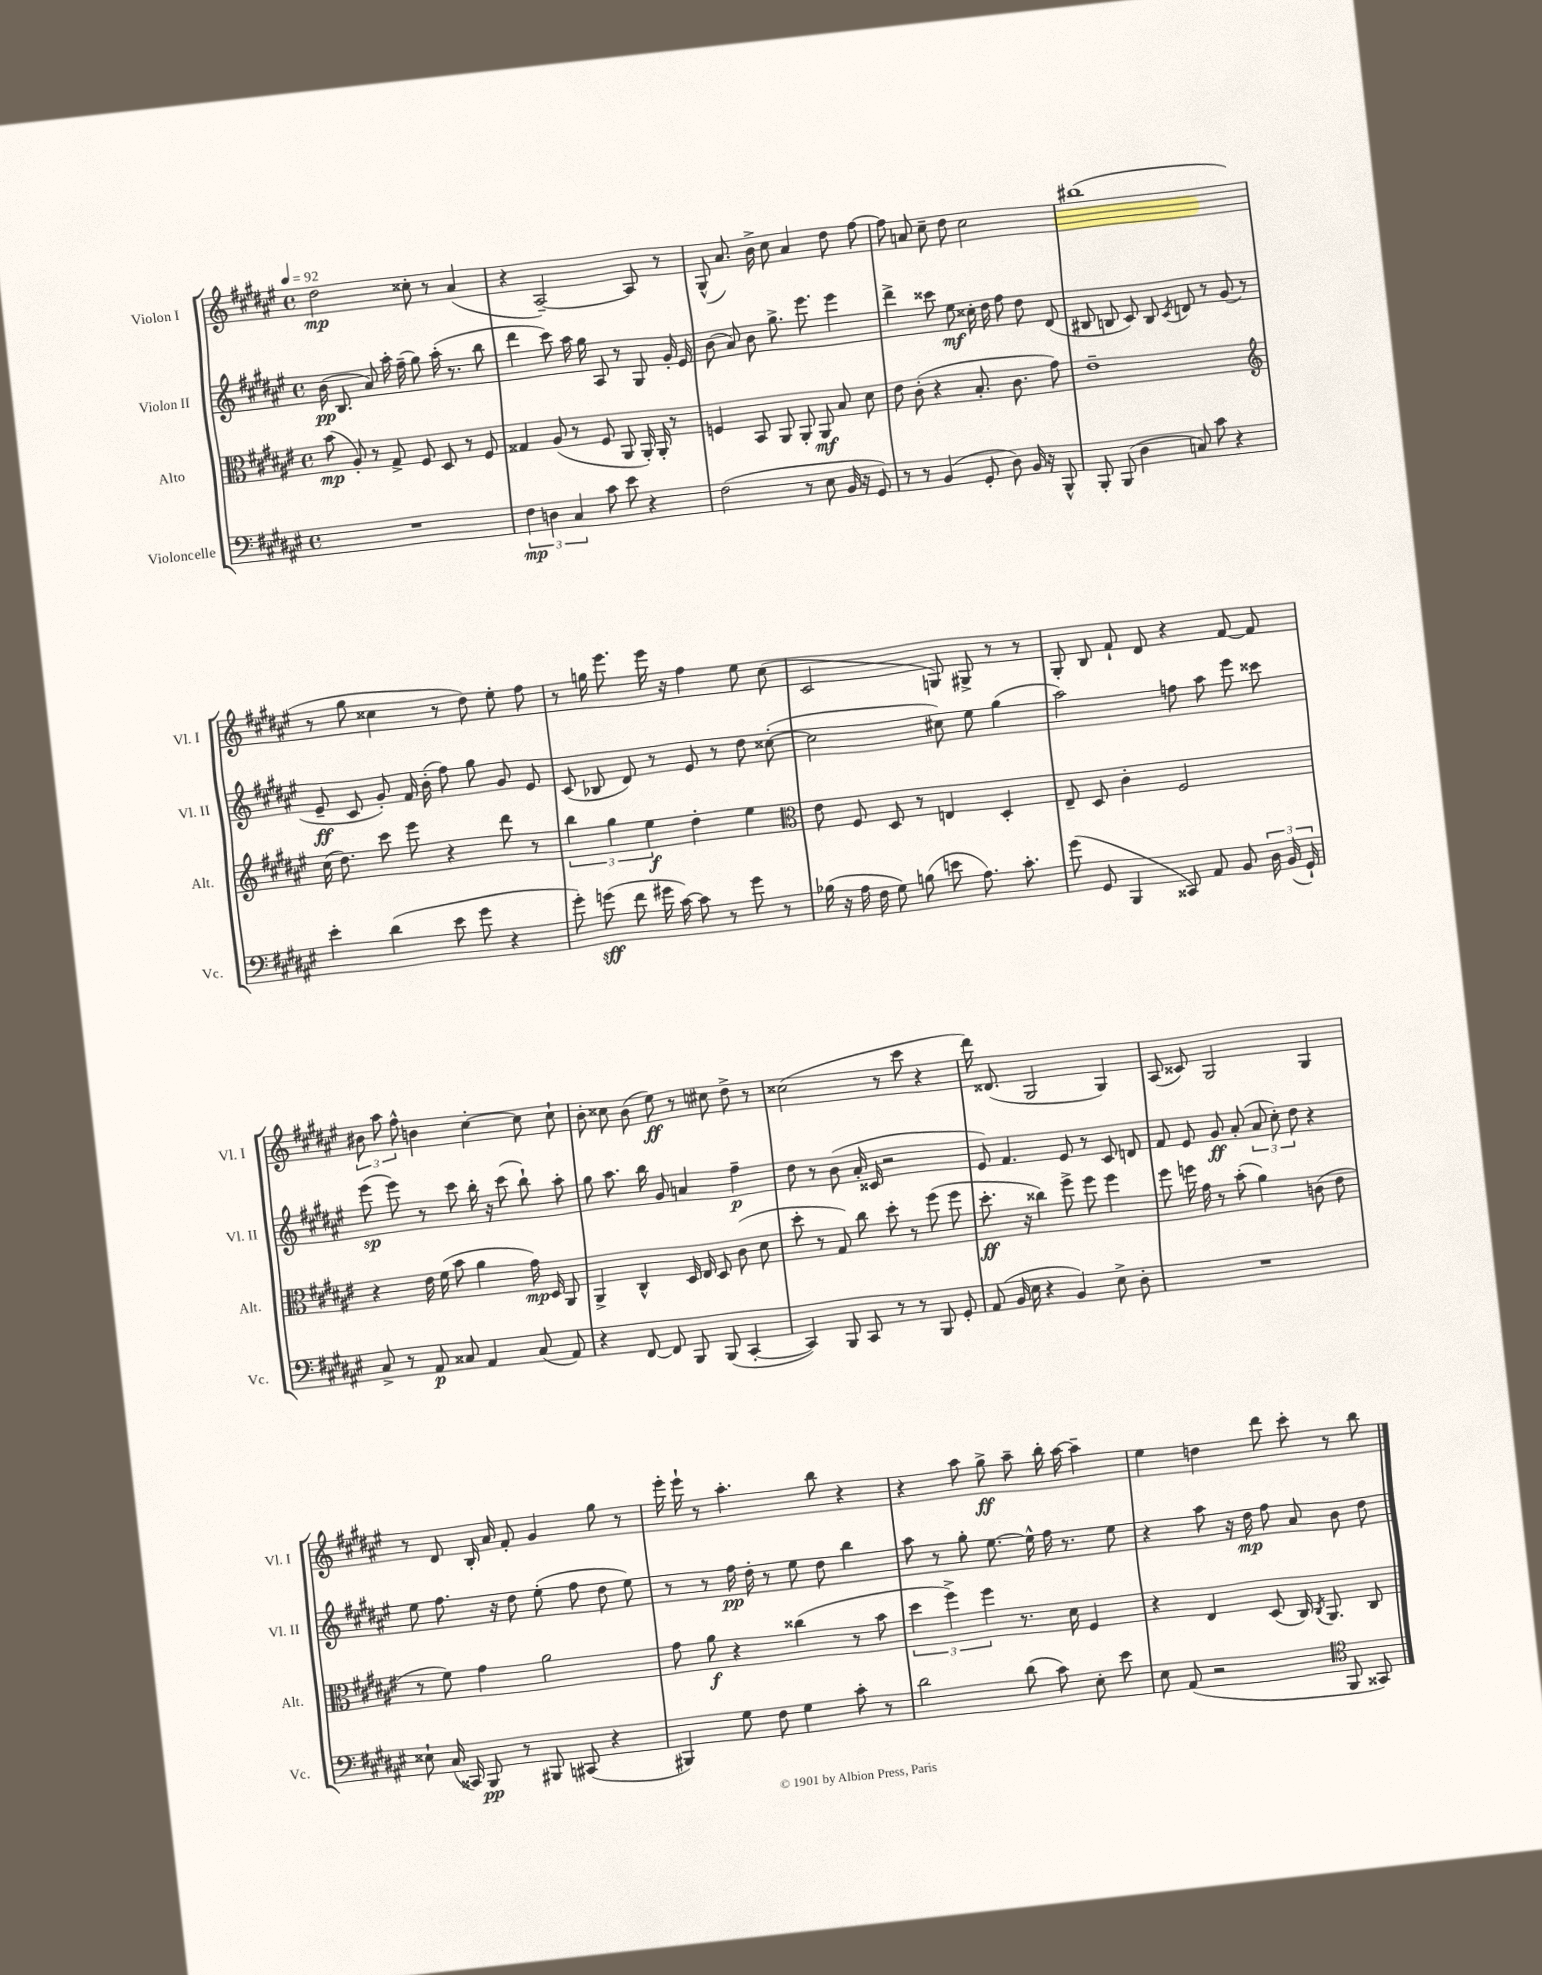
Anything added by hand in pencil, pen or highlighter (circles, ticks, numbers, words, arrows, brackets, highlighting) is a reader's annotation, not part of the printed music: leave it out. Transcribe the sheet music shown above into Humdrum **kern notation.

**kern	**dynam	**kern	**dynam	**kern	**dynam	**kern	**dynam
*part4	*part4	*part3	*part3	*part2	*part2	*part1	*part1
*staff4	*staff4	*staff3	*staff3	*staff2	*staff2	*staff1	*staff1
*I"Violoncelle	*	*I"Alto	*	*I"Violon II	*	*I"Violon I	*
*I'Vc.	*	*I'Alt.	*	*I'Vl. II	*	*I'Vl. I	*
*clefF4	*	*clefC3	*	*clefG2	*	*clefG2	*
*k[f#c#g#d#a#e#]	*	*k[f#c#g#d#a#e#]	*	*k[f#c#g#d#a#e#]	*	*k[f#c#g#d#a#e#]	*
*M4/4	*	*M4/4	*	*M4/4	*	*M4/4	*
*met(c)	*	*met(c)	*	*met(c)	*	*met(c)	*
*MM92	*	*MM92	*	*MM92	*	*MM92	*
=1	=1	=1	=1	=1	=1	=1	=1
1r	.	(8b\	mp	(16b\	pp	2dd#\	mp
.	.	.	.	8.B/	.	.	.
.	.	8A#'/)	.	.	.	.	.
.	.	8r	.	8a#/)	.	.	.
.	.	8G#^/	.	16aa#'\	.	.	.
.	.	.	.	(16ff#~\	.	.	.
.	.	8F#/	.	8gg#\)	.	8cc##X'\	.
.	.	8D#/	.	(16aa#'\	.	8r	.
.	.	.	.	8.r	.	.	.
.	.	8r	.	.	.	(4a#/	.
.	.	8F#/	.	8bb\	.	.	.
=2	=2	=2	=2	=2	=2	=2	=2
6F#\	mp	4G##X/	.	4ddd#\	.	4r	.
6Dn\	.	.	.	.	.	.	.
.	.	(8A#/	.	8ccc#\)	.	[2A#~/)	.
6C#/	.	.	.	.	.	.	.
.	.	8r	.	16aa#\	.	.	.
.	.	.	.	16gg#\	.	.	.
8c#\	.	8F#/	.	8A#/	.	.	.
8e#\	.	8AA#/	.	8r	.	.	.
4r	.	16AA#'/)	.	8G#/	.	8A#/]	.
.	.	16AA#'/	.	.	.	.	.
.	.	8r	.	16g#'/	.	8r	.
.	.	.	.	16e#/	.	.	.
=3	=3	=3	=3	=3	=3	=3	=3
(2F#\	.	4Fn/	.	(8b\	.	(8G#^^/	.
.	.	.	.	8a#/)	.	8.a#/)	.
.	.	8BB/	.	8b\	.	.	.
.	.	.	.	.	.	16b^\	.
.	.	8AA#/	.	8.gg#^\	.	8cc#\	.
8r	.	8AA#'/	.	.	.	4a#/	.
.	.	.	.	8.eee#\	.	.	.
8E#\	.	8AA#/	mf	.	.	.	.
16BB/	.	8B/	.	4eee#\	.	8dd#\	.
16r	.	.	.	.	.	.	.
8GG#/)	.	8d#\	.	.	.	[8ff#\	.
=4	=4	=4	=4	=4	=4	=4	=4
8r	.	8e#\	.	4ddd#^\	.	8ff#\]	.
8r	.	(8c#'\	.	.	.	8an/	.
(4BB/	.	4r	.	8ccc##X\	.	8cc#~\	.
.	.	.	.	8ee#\	mf	8dd#\	.
8GG#'/	.	8.B'/	.	16cc##X'\	.	2cc#\	.
.	.	.	.	16dd#\	.	.	.
8D#\)	.	.	.	8ff#\	.	.	.
.	.	8.c#\	.	.	.	.	.
16BB/	.	.	.	8dd#\	.	.	.
16r	.	.	.	.	.	.	.
8BBB^^/	.	8g#\)	.	(8d#/	.	.	.
=5	=5	=5	=5	=5	=5	=5	=5
8BBB'/	.	1e#~	.	8B#X/	.	(1bb#X	.
(8BBB/	.	.	.	8Bn/	.	.	.
4D#\	.	.	.	8c#/)	.	.	.
.	.	.	.	8B/	.	.	.
.	.	.	.	8qc#/	.	.	.
8Cn/)	.	.	.	8dn/	.	.	.
8c#\	.	.	.	8r	.	.	.
4r	.	.	.	(8g#/	.	.	.
.	.	.	.	8r	.	.	.
!!LO:LB:g=z
=6	=6	=6	=6	=6	=6	=6	=6
*	*	*clefG2	*	*	*	*	*
4e#'\	.	(16cc#\	.	8e#~/	ff	8r	.
.	.	8.dd#\)	.	.	.	.	.
.	.	.	.	8c#/	.	8gg#\	.
(4d#\	.	8ccc#\	.	8g#'/)	.	4cc##X\	.
.	.	8eee#\	.	16f#/	.	.	.
.	.	.	.	(16b'\	.	.	.
8e#\	.	4r	.	8ff#\)	.	8r	.
8g#\	.	.	.	8gg#\	.	8dd#\)	.
4r	.	8ddd#\	.	8g#/	.	8ee#'\	.
.	.	8r	.	8e#/	.	8ff#\	.
=7	=7	=7	=7	=7	=7	=7	=7
8g#'\)	.	6bb\	.	(8c#/	.	8r	.
(8gn\	sff	.	.	8B-X/	.	16ggn\	.
.	.	6gg#\	.	.	.	.	.
.	.	.	.	.	.	8.eee#\	.
8f#\	.	.	.	8d#/)	.	.	.
.	.	6ee#\	f	.	.	.	.
16g#X\	.	.	.	8r	.	16eee#\	.
[16c#\)	.	.	.	.	.	16r	.
8c#\]	.	4dd#'\	.	8e#/	.	4ff#\	.
8r	.	.	.	8r	.	.	.
8g#\	.	4ee#\	.	8dd#\	.	8ee#\	.
8r	.	.	.	([8cc##X'\	.	(8cc#\	.
=8	=8	=8	=8	=8	=8	=8	=8
*	*	*clefC3	*	*	*	*	*
(16B-X\	.	8e#\	.	2cc##\]	.	2c#/	.
16r	.	.	.	.	.	.	.
16A#\	.	8F#/	.	.	.	.	.
16F#\	.	.	.	.	.	.	.
8G#\)	.	8D#/	.	.	.	.	.
(8Bn\	.	8r	.	.	.	.	.
8en\	.	4En/	.	8cc#X\)	.	8Gn/)	.
8.A#\)	.	.	.	8ee#\	.	8G#X^/	.
.	.	4D#'/	.	(4gg#\	.	8r	.
8.c#'\	.	.	.	.	.	.	.
.	.	.	.	.	.	8r	.
=9	=9	=9	=9	=9	=9	=9	=9
(8g#\	.	8E#~/	.	2aa#\)	.	8G#'/	.
8GG#/	.	8D#/	.	.	.	8B/	.
4BBB/	.	4c#'\	.	.	.	8f#`/	.
.	.	.	.	.	.	8d#/	.
8CC##X/)	.	2F#/	.	8ffn\	.	4r	.
8AA#/	.	.	.	8aa#\	.	.	.
8BB/	.	.	.	8eee#\	.	[8f#/	.
24D#\	.	.	.	8ccc##X\	.	8f#/]	.
(24BB/	.	.	.	.	.	.	.
24GG#`/)	.	.	.	.	.	.	.
!!LO:LB:g=z
=10	=10	=10	=10	=10	=10	=10	=10
8C#^/	.	4r	.	(8eee#\	sp	12b#X\	.
.	.	.	.	.	.	12aa#\	.
8r	.	.	.	8eee#\)	.	.	.
.	.	.	.	.	.	12ff#^^\	.
8AA#/	p	16e#\	.	8r	.	4bn\	.
.	.	(16f#\	.	.	.	.	.
8C##X/	.	8b\	.	8ccc#\	.	.	.
4AA#/	.	4a#\	.	16bb'\	.	[4cc#'\	.
.	.	.	.	16r	.	.	.
.	.	.	.	(8ccc#\	.	.	.
(8C##/	.	16g#\)	mp	8bb`\)	.	8cc#\]	.
.	.	16D#/	.	.	.	.	.
8AA#/)	.	8AA#/	.	8aa#'\	.	8cc#`\	.
=11	=11	=11	=11	=11	=11	=11	=11
4r	.	4AA#^/	.	8gg#\	.	8b'\	.
.	.	.	.	8.aa#\	.	8cc##X\	.
[8FF#/	.	4C#^^/	.	.	.	(8b\	.
.	.	.	.	16bb\	.	.	.
8FF#/]	.	.	.	8g#/	.	8ee#\)	ff
8BBB/	.	16D#/	.	4an/	.	8r	.
.	.	16E#/	.	.	.	.	.
(8BBB/	.	8D#/	.	.	.	8cc#X\	.
[4CC#'/	.	(8c#\	.	4ff#~\	p	8dd#^\	.
.	.	8d#\	.	.	.	8r	.
=12	=12	=12	=12	=12	=12	=12	=12
4CC#/])	.	8dd#'\	.	8dd#\	.	(2cc##X\	.
.	.	8r	.	8r	.	.	.
8BBB/	.	8G#/)	.	(8b\	.	.	.
8CC#/	.	8cc#\	.	16a#'/	.	.	.
.	.	.	.	16c##X/	.	.	.
8r	.	8dd#'\	.	2r	.	8r	.
8r	.	8r	.	.	.	8ccc#\	.
8BBB/	.	(8ff#\	.	.	.	4r	.
8GG#'/	.	8ff#\	.	.	.	.	.
=13	=13	=13	=13	=13	=13	=13	=13
(8AA#/	.	8.dd#'\	ff	8e#/)	.	16ddd#\)	.
.	.	.	.	.	.	(8.d##X/	.
16BB/	.	.	.	4.f#/	.	.	.
16E#\	.	16r	.	.	.	.	.
4r	.	4cc##X\)	.	.	.	2G#/	.
4BB/)	.	8ff#^\	.	8e#/	.	.	.
.	.	8ff#\	.	8r	.	.	.
8E#^\	.	4ff#\	.	8c#/	.	4G#/)	.
8D#'\	.	.	.	8dn/	.	.	.
=14	=14	=14	=14	=14	=14	=14	=14
1r	.	8ff#\	.	8f#/	.	(8A#/	.
.	.	16ffn\	.	8e#/	.	8c##X/)	.
.	.	16g#\	.	.	.	.	.
.	.	8r	.	8g#/	ff	2G#/	.
.	.	(8b'\	.	(8a#'/	.	.	.
.	.	4a#\)	.	12a#/	.	.	.
.	.	.	.	12cc#'\)	.	.	.
.	.	.	.	12dd#\	.	.	.
.	.	(8cn\	.	4r	.	4G#/	.
.	.	8e#\	.	.	.	.	.
!!LO:LB:g=z
=15	=15	=15	=15	=15	=15	=15	=15
8E##X`\	.	8r	.	8ee#\	.	8r	.
(16C#/	.	8f#\)	.	8.ff#\	.	8d#/	.
16CC##X/)	.	.	.	.	.	.	.
8BBB/	pp	4g#\	.	.	.	16B'/	.
.	.	.	.	16r	.	16a#/	.
8r	.	.	.	8dd#\	.	8f#'/	.
8BBB#X/	.	2a#\	.	(8ee#'\	.	4g#/	.
(8CC#X/	.	.	.	8ff#\	.	.	.
4r	.	.	.	8dd#\	.	8gg#\	.
.	.	.	.	8ee#\)	.	8r	.
=16	=16	=16	=16	=16	=16	=16	=16
4BBB#X/)	.	8g#\	.	8r	.	16eee#'\	.
.	.	.	.	.	.	16eee#`\	.
.	.	8a#\	f	8r	.	8r	.
8G#\	.	4r	.	16ff#\	pp	4.aa#'\	.
.	.	.	.	16dd#'\	.	.	.
8F#\	.	.	.	8r	.	.	.
4G#\	.	(4cc##X\	.	8ee#\	.	.	.
.	.	.	.	8dd#\	.	8bb\	.
8c#'\	.	8r	.	4bb\	.	4r	.
8r	.	8b\	.	.	.	.	.
=17	=17	=17	=17	=17	=17	=17	=17
2d#\	.	6dd#\	.	8aa#\	.	4r	.
.	.	.	.	8r	.	.	.
.	.	6ff#^\)	.	.	.	.	.
.	.	.	.	8gg#'\	.	8aa#\	.
.	.	6ff#\	.	.	.	.	.
.	.	.	.	[8.ee#\	.	8gg#^\	ff
(8d#\	.	8.r	.	.	.	8aa#~\	.
.	.	.	.	16ee#^^\]	.	.	.
8c#\)	.	.	.	16ff#\	.	16bb'\	.
.	.	16d#\	.	8.r	.	[16aa#\	.
8E#'\	.	4F#/	.	.	.	4aa#~\]	.
8e#\	.	.	.	8ee#\	.	.	.
=18	=18	=18	=18	=18	=18	=18	=18
8E#\	.	4r	.	4r	.	4ee#\	.
(8AA#/	.	.	.	.	.	.	.
2r	.	4E#/	.	8aa#\	.	4ddn\	.
.	.	.	.	16r	.	.	.
.	.	.	.	16dd#\	mp	.	.
.	.	(8D#/	.	8ff#\	.	8ddd#\	.
.	.	16C#/)	.	8a#/	.	8ccc#'\	.
.	.	8qC#/	.	.	.	.	.
.	.	8.AA#/	.	.	.	.	.
*clefC4	*	*	*	*	*	*	*
8FF#/	.	.	.	8b\	.	8r	.
8GG##X/)	.	8C#/	.	8dd#\	.	8bb\	.
==	==	==	==	==	==	==	==
*-	*-	*-	*-	*-	*-	*-	*-
